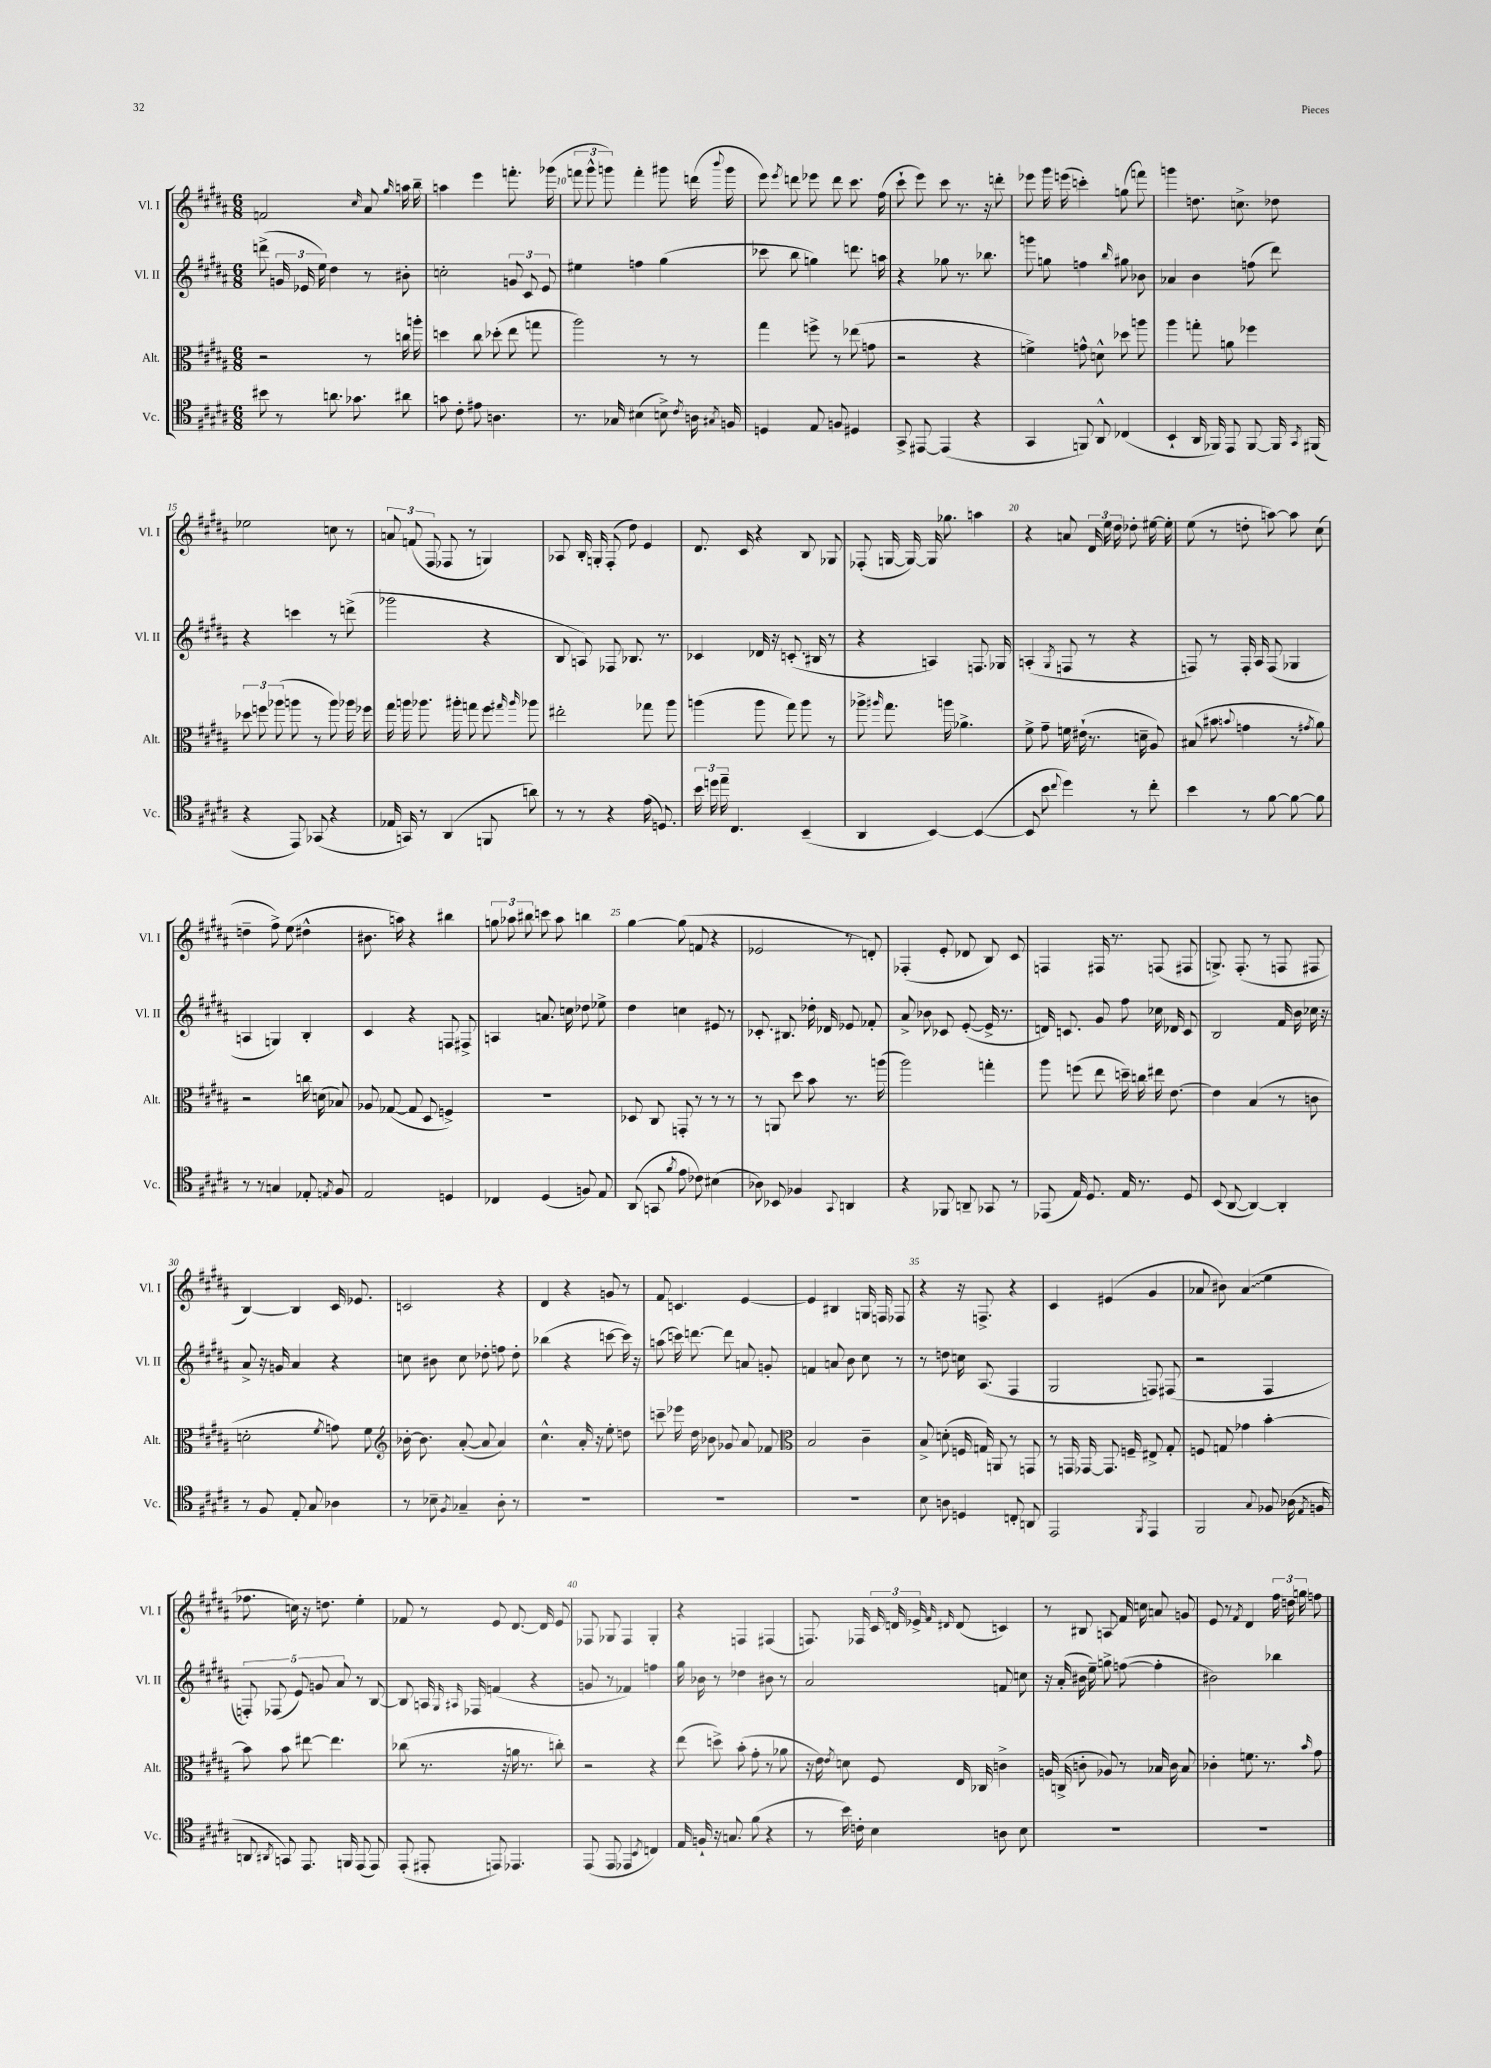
<<
\new StaffGroup <<
\new Staff = "s0" \with { instrumentName = "Vl. I" shortInstrumentName = "Vl. I" } {
    \clef treble \key b \major \numericTimeSignature \time 6/8
    \autoBeamOff f'2 \grace { cis''16 } ais'8 \grace { gis''16 } a''16 b''16-- |
    a''4 e'''4 f'''8.-. ges'''16( |
    \tuplet 3/2 { f'''8 gis'''8-^ g'''8) } f'''4-. gis'''8 d'''16( \appoggiatura { b'''8 } gis'''16 |
    e'''8) \acciaccatura { e'''8 } d'''8 ees'''8 d'''8 cis'''8. fis''16( |
    cis'''8-! e'''8) cis'''8 r8. r16 d'''8-. |
    ees'''8 gis'''16 e'''16( c'''4-.) g''8( f'''8) |
    g'''4 d''8. c''8.-> des''8 |
    ees''2 c''8 r8 |
    \tuplet 3/2 { a'8 f'8( fis8 } fes8 r8 g4) |
    aes8 b16-. g16-. fis8-.( dis''8) e'4 |
    dis'8. cis'16 r4 b8 ges8 |
    fes8-.( g16~ g16~) g16 ges''8. a''4 |
    r4 a'8 \tuplet 3/2 { dis'16 e''16 dis''16 } des''8-. eis''16~ eis''16-. |
    e''8( r8 d''8-. a''8~) a''8 cis''8( |
    d''4-- fis''8->) e''8( dis''4-^ |
    bis'8. a''16) r4 bis''4 |
    \tuplet 3/2 { g''8 aes''8 bis''8 } c'''8 aes''8 b''4 |
    gis''4~ gis''8( f'8 r4 |
    ees'2 r8 d'8-.) |
    fes4-.( e'8-. des'8 b8) cis'8 |
    f4 fis16 r8. f8( fis8 |
    g8.->) fis8.-.( r8 f8 fis8 |
    b4~) b4 cis'16 ees'8. |
    c'2 r4 |
    dis'4 r4 g'8 r8 |
    fis'8 c'4. e'4~ |
    e'4 bis4 g16 f16 fes8 |
    r4 r16 f8.-> r4 |
    cis'4 eis'4( gis'4 |
    aes'8 bis'8) \once \override Glissando.style = #'zigzag aes'4\glissando( e''4 |
    fes''8. c''16) r16 d''8. e''4-. |
    fes'8 r8 e'8 dis'8.~ dis'16 e'8 |
    fes8 ges8 fes4 ges4-. |
    r4 f4 fis4( |
    f8.) fes16 \tuplet 3/2 { cis'16 d'16 ees'16-> } \grace { fis'16 dis'16 } dis'8( c'4) |
    r8 bis8 a8\glissando fis'16 c''16 a'8 g'8 |
    e'8 r8 \acciaccatura { fis'8 } dis'4 \tuplet 3/2 { fis''16 d''16 g''16 } f''8 \bar "|." |
}
\new Staff = "s1" \with { instrumentName = "Vl. II" shortInstrumentName = "Vl. II" } {
    \clef treble \key b \major \numericTimeSignature \time 6/8
    \autoBeamOff d'''8->( \tuplet 3/2 { g'16 ees'16 e''16) } dis''4 r8 bis'8-. |
    c''2-. \tuplet 3/2 { g'8 cis'8 e'8 } |
    eis''4 f''4 gis''4( |
    ces'''8 b''8 g''4) d'''8. a''16 |
    r4 ges''8 r8. bes''8. |
    g'''8 g''8 f''4 \grace { b''16 } gis''8 bes'8 |
    aes'4 b'4 f''8( dis'''8) |
    r4 c'''4 r8 d'''8->( |
    ges'''2 r4 |
    b8 a8) fes8 bes8. r8. |
    ces'4 des'16 r16 c'8.-.( bis16 r8 |
    r4 a4) f8. ges16 |
    a4-.( \acciaccatura { gis8 } f8 r8 r4 |
    f8) r8 f16-. ais16 f8( ges4 |
    a4 g4) b4-. |
    cis'4 r4 f8 fis8-> |
    a4 a'8. c''16 des''8 ees''8-> |
    dis''4 c''4 eis'8 r8 |
    ces'8.-. bis8. des''16-. des'16 ees'8 fes'8-. |
    ais'8-> bes'8 ces'8 e'8~-.( e'16-> r8. |
    d'16) c'8. gis'8 fis''8 ces''16 des'16 c'8 |
    b2 fis'16 b'16 ces''16 r16 |
    ais'8-> r16 g'16 ais'4 r4 |
    c''8 bis'8 c''8 des''8-. f''8 des''8-. |
    bes''4( r4 c'''8~ c'''16) r16 |
    a''8( c'''16) d'''8.~ d'''8 a'8 g'8-. |
    f'4 a'8 b'8 cis''8 r8 |
    r8 d''8 c''16 ais8.( fis4 |
    gis2 f8) fis8( |
    r2 fis4 |
    \tuplet 5/4 { f8-.) fes8( e'8) g'8 ais'8 } r8 b8~ |
    b8 a16 \grace { gis16 ais16 } fes16 f'4( r4 |
    g'8 r8 fes'4) f''4 |
    gis''16 bes'16 r8 des''4 bis'8 r8 |
    ais'2 f'8 c''8 |
    r16 ais'16-.( bis'16 e''16--) g''8-> f''8~( f''4-. |
    bis'2) bes''4 \bar "|." |
}
\new Staff = "s2" \with { instrumentName = "Alt." shortInstrumentName = "Alt." } {
    \clef alto \key b \major \numericTimeSignature \time 6/8
    \autoBeamOff r2 r8 c''16 a''16-. |
    d''4 cis''8 des''8-.( e''8 g''8 |
    ais''2) r8 r8 |
    gis''4 f''8-> r8 ees''8( g'8 |
    r2 r4 |
    f'4->) g'8-^ d'8-^ des''8 a''8 |
    ais''4 g''8-. a'8 fes''4 |
    \tuplet 3/2 { des''8 f''8 aes''8( } a''8 r8 a''8) aes''16 fes''16 |
    gis''16 a''16 aes''8. ais''16-. g''8 fis''8 \grace { gis''16 ais''16 } aes''8 |
    eis''2-. ges''8 ais''8 |
    a''4( a''8 gis''8) a''8 r8 |
    aes''8-> \grace { ais''16 } gis''8. a''16 aes'4.-> |
    fis'8-> gis'8-- f'16 eis'16-!( r8. d'16-- ais8) |
    bis8( bis'8 \appoggiatura { b'8 } g'4 r8 \acciaccatura { gis'8 } ais'8) |
    r2 c''16 d'16( bes8) |
    aes8 ges8~( ges8 dis8 f4->) |
    R2. |
    des8 cis8 g,8-. r8 r8 r8 |
    r8 a,8 dis''8 b'8 r8. a''16( |
    ais''2) g''4-. |
    ais''8 f''8( e''8 d''16--) c''16 eis''16 e'8.~ |
    e'4 b4( r8 c'8 |
    d'2-. \acciaccatura { fis'8 } g'8) fis'8 |
    \clef treble bes'16~-. bes'8. ais'8~-.( ais'8 ais'4) |
    cis''4.-^ ais'16-. r16 e''8-. d''8 |
    c'''8-- ees'''16 dis''16 bes'8 ges'8 ais'8 fes'8 |
    \clef alto b2 cis'4-- |
    b8-> d'8-.( f16 g16) a,8 r8 g,8 |
    r8 g,16 ges,16~ ges,8. f16-- eis8-> gis8-. |
    f8 g8 ges'4 b'4~-. |
    b'8 b'8 eis''8~ eis''4. |
    ces''8( r8. r16 a'16 r8. c''8-.) |
    r2 r4 |
    e''8( d''8->) b'8-.( gis'8-. r8 aes'8 |
    r16 e'16) \acciaccatura { e'8 } d'8 fis8 e16 ces16 c'4-> |
    a16 c16->( c'8-. aes8) r8 bes16 c'16 bes8 |
    ces'4-. f'8. r8. \grace { b'16 } gis'8 \bar "|." |
}
\new Staff = "s3" \with { instrumentName = "Vc." shortInstrumentName = "Vc." } {
    \clef tenor \key b \major \numericTimeSignature \time 6/8
    \autoBeamOff bis'8 r8 a'8. ges'8. ais'8 |
    g'8 cis'8-. eis'8 a4. |
    r8. ges16 bis4( b8->) \acciaccatura { cis'8 } a16 \acciaccatura { gis8 } f16 |
    d4 e8 f8 dis4 |
    gis,8-> eis,8~ eis,4( r4 |
    gis,4 f,8) ais,8-^ ces4( |
    b,4-! ais,16 fes,16) e,8 fes,8~ fes,16 \acciaccatura { gis,8 } fis,16( |
    r4 e,8) ges,8( r4 |
    ees16 g,16) r8 ais,4( f,8 a'8) |
    r8 r8 r4 e'16( d8.) |
    \tuplet 3/2 { b'16 d''16 e''16-- } cis4. b,4--( |
    ais,4 b,4~) b,4~( |
    b,8 b'8 \appoggiatura { cis''8 } dis''4) r8 cis''8-. |
    b'4 r8 fis'8~ fis'8~ fis'8 |
    r8 r8 g4 ees8-. \acciaccatura { e8 } fis8 |
    e2 d4 |
    ces4 dis4( f8) e8 |
    ais,8( g,8 \acciaccatura { fis'8 } e'8 ces'8) bis4( |
    aes8) bes,8 fes4 \appoggiatura { gis,8 } a,4 |
    r4 fes,8 a,8-- ges,8 r8 |
    ees,8( e16) dis8. e16 r8. dis8 |
    b,8( ais,8~ ais,4~) ais,4-. |
    r8 fis8 e8-. gis8 aes4 |
    r8 bes8-- \acciaccatura { fis8 } ges4-- ais8-. r8 |
    R2. |
    R2. |
    R2. |
    b8 a8 d4 c8-. a,8 |
    e,2 \acciaccatura { fis,8 } e,4 |
    fis,2 \appoggiatura { gis8 } fes8 aes16( \acciaccatura { e8 } f16 |
    a,8 \acciaccatura { ais,8 } g,8) e,8. f,16 e,8( e,8) |
    e,8-.( eis,8-. e,8) ees,4. |
    e,8( e,8 ees,4 \acciaccatura { b,8 } c4) |
    e16 f16-! r16 g8. fis'8( r4 |
    r8 b'16) c'16-. b4 a8 b8 |
    R2. |
    R2. \bar "|." |
}
>>
>>
\layout { \context { \Score currentBarNumber = #8 \override BarNumber.break-visibility = ##(#f #t #t) barNumberVisibility = #(every-nth-bar-number-visible 5) } }
